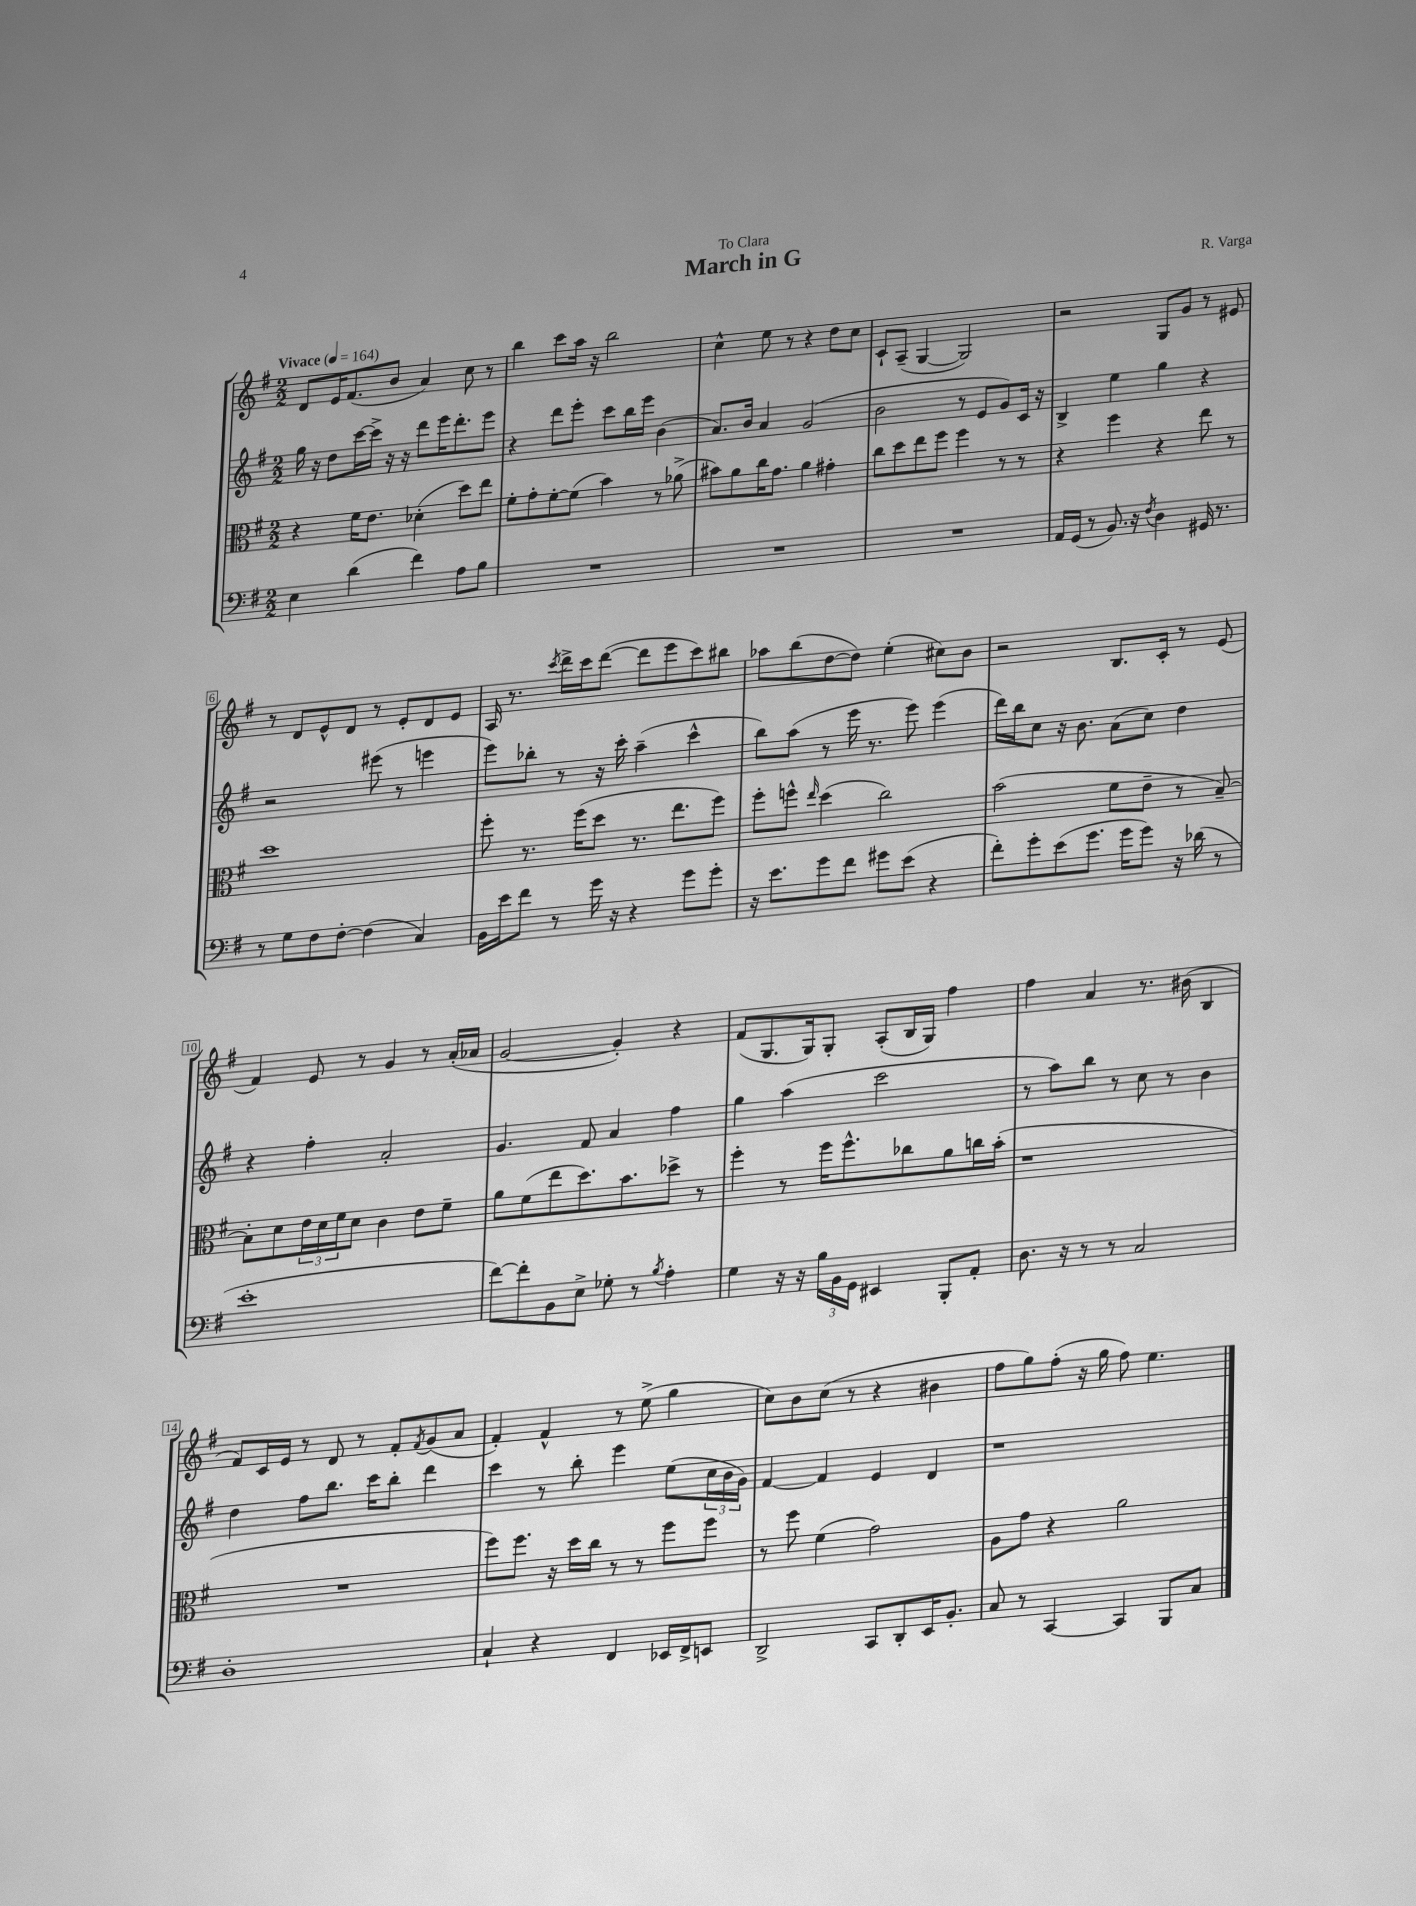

**kern	**kern	**kern	**kern
*staff4	*staff3	*staff2	*staff1
*clefF4	*clefC3	*clefG2	*clefG2
*k[f#]	*k[f#]	*k[f#]	*k[f#]
*M2/2	*M2/2	*M2/2	*M2/2
*MM164	*MM164	*MM164	*MM164
4E	4r	16gg	8d
.	.	16r	.
.	.	8dd	16e
.	.	.	(8.f#
(4d	16f#	[16ccc	.
.	8.e	16ccc^]	.
.	.	16r	8b
.	.	16r	.
4f#)	(4d-'	8ddd	4a)
.	.	16eee	.
.	.	8.ddd'	.
8A	8dd)	.	8cc
8B	8ee	8eee	8r
=	=	=	=
1r	8f#'	4r	4bb
.	8g'	.	.
.	[8f#'	8ddd	8ccc
.	(8f#]	8eee'	16aa
.	.	.	16r
.	4b)	8ccc	2bb
.	.	16bb	.
.	.	16eee	.
.	8r	(4b	.
.	(8a-^	.	.
=	=	=	=
1r	8b#)	8.a)	4cc^^
.	8a	.	.
.	.	16b	.
.	16cc	4a	8ee
.	8.g	.	.
.	.	.	8r
.	4a	(2g	4r
.	4g#'	.	8dd
.	.	.	8cc
=	=	=	=
1r	8cc	2b	8c`
.	8dd	.	(8A~
.	8ee	.	[4G
.	8ff#	.	.
.	4ff#	8r	2G])
.	.	8e	.
.	8r	8g)	.
.	8r	16c	.
.	.	16r	.
=	=	=	=
16AA	4r	4B^	2r
(16GG	.	.	.
8r	.	.	.
8.BB)	4ff#	4ee	.
16r	.	.	.
8qF#	.	.	.
4D	4r	4gg	8G
.	.	.	8g
16GG#	8ee	4r	8r
8.r	.	.	.
.	8r	.	8e#
=	=	=	=
8r	1dd	2r	8r
8G	.	.	8d
8F#	.	.	8e^^
[8F#'	.	.	8d
(4F#]	.	(8eee#	8r
.	.	8r	8e'
4C)	.	4eee	8d
.	.	.	8e
=	=	=	=
16BB	8ff#'	8eee)	16A
16e	.	.	8.r
8f#	8.r	8bb-'	.
.	.	.	8qccc
8r	.	8r	16ddd^
.	(16ff#	.	16ccc
16g	8dd	16r	([8ddd
16r	.	16ccc'	.
4r	8.r	(4aa~	8ddd]
.	.	.	8eee
.	8.ee	.	.
8g	.	4ccc^^	8ccc)
8g'	8ff#)	.	8bb#
=	=	=	=
16r	8ff#'	8bb)	8aa-
8.e	.	.	.
.	8ff^^	(8aa	(8bb
.	16qqee	.	.
8g	(4dd	8r	[8dd
8f#	.	16eee	8dd])
.	.	8.r	.
8g#	2cc)	.	(4ee'
(8e	.	8eee)	.
4r	.	(4eee	8cc#)
.	.	.	8b
=	=	=	=
8f#')	(2b	16ddd)	2r
.	.	16bb	.
8g'	.	8cc	.
(8e	.	16r	.
.	.	8.b	.
8.g	.	.	.
.	8f#	(8a	8.B
16g	.	.	.
8g)	8e~	8cc)	.
.	.	.	16c'
16r	8r	4dd	8r
(16d-	.	.	.
8r	[8B~)	.	(8e
=	=	=	=
1e'	8B']	4r	4f#)
.	8d	.	.
.	24e	4ff#'	8e
.	24d	.	.
.	24f#	.	.
.	8d	.	8r
.	4c	2a'	4g
.	8e	.	8r
.	8f#~	.	(16a'
.	.	.	16a-
=	=	=	=
[8f#)	8a	4.g	[2g
8f#']	(8f#	.	.
8BB	8ee	.	.
8E^	8.dd)	8f#	.
8G-'	.	4a	4g'])
.	8.b	.	.
8r	.	.	.
8qB	.	.	.
4A'	8dd-^	4ff#	4r
.	8r	.	.
=	=	=	=
4G	4ff#'	4gg	(8f#
.	.	.	8.G
16r	8r	(4aa	.
16r	.	.	16G)
24B	16ff#	.	8G'
24BB	.	.	.
.	8.ff#^^	.	.
24GG	.	.	.
4EE#	.	2ccc	(8A'
.	8cc-	.	16B
.	.	.	16G)
8BBB'	8a	.	4ff#
8AA'	16cc	.	.
.	(16b'	.	.
=	=	=	=
8.D	1r	8r	4ff#
.	.	8aa)	.
16r	.	.	.
8r	.	8bb	4a
8r	.	8r	.
2C	.	8cc	8.r
.	.	8r	.
.	.	.	(16b#
.	.	4b	4B
=	=	=	=
1D'	1r	4dd	8f#)
.	.	.	16c
.	.	.	16e
.	.	8ff#	8r
.	.	8.bb	8d
.	.	.	8r
.	.	16ccc	.
.	.	8bb'	8f#'
.	.	.	8qf#
.	.	4ddd	(8g
.	.	.	8a
=	=	=	=
4C`	8ff#)	4ccc	4f#')
.	8.ff#	.	.
4r	.	8r	4f#^^
.	16r	.	.
.	16dd	8bb'	.
.	16cc	.	.
4FF#	8r	4eee	8r
.	8r	.	(8ee^
16EE-	8ff#	(8ee	4gg
16FF#^	.	.	.
8EE	8ff#	24cc	.
.	.	24b	.
.	.	24g)	.
=	=	=	=
2DD^	8r	[4f#	8cc)
.	8ff#	.	8b
.	(4f#	4f#]	(8cc
.	.	.	8r
8CC	2g)	4e	4r
8DD'	.	.	.
16EE	.	4d	4b#
8.BB'	.	.	.
=	=	=	=
8C	8A	1r	8ff#
8r	8g	.	8gg)
[4CC	4r	.	(8ff#'
.	.	.	16r
.	.	.	16gg
4CC]	2a	.	8ff#)
.	.	.	4.ee
8BBB	.	.	.
8C	.	.	.
==	==	==	==
*-	*-	*-	*-
